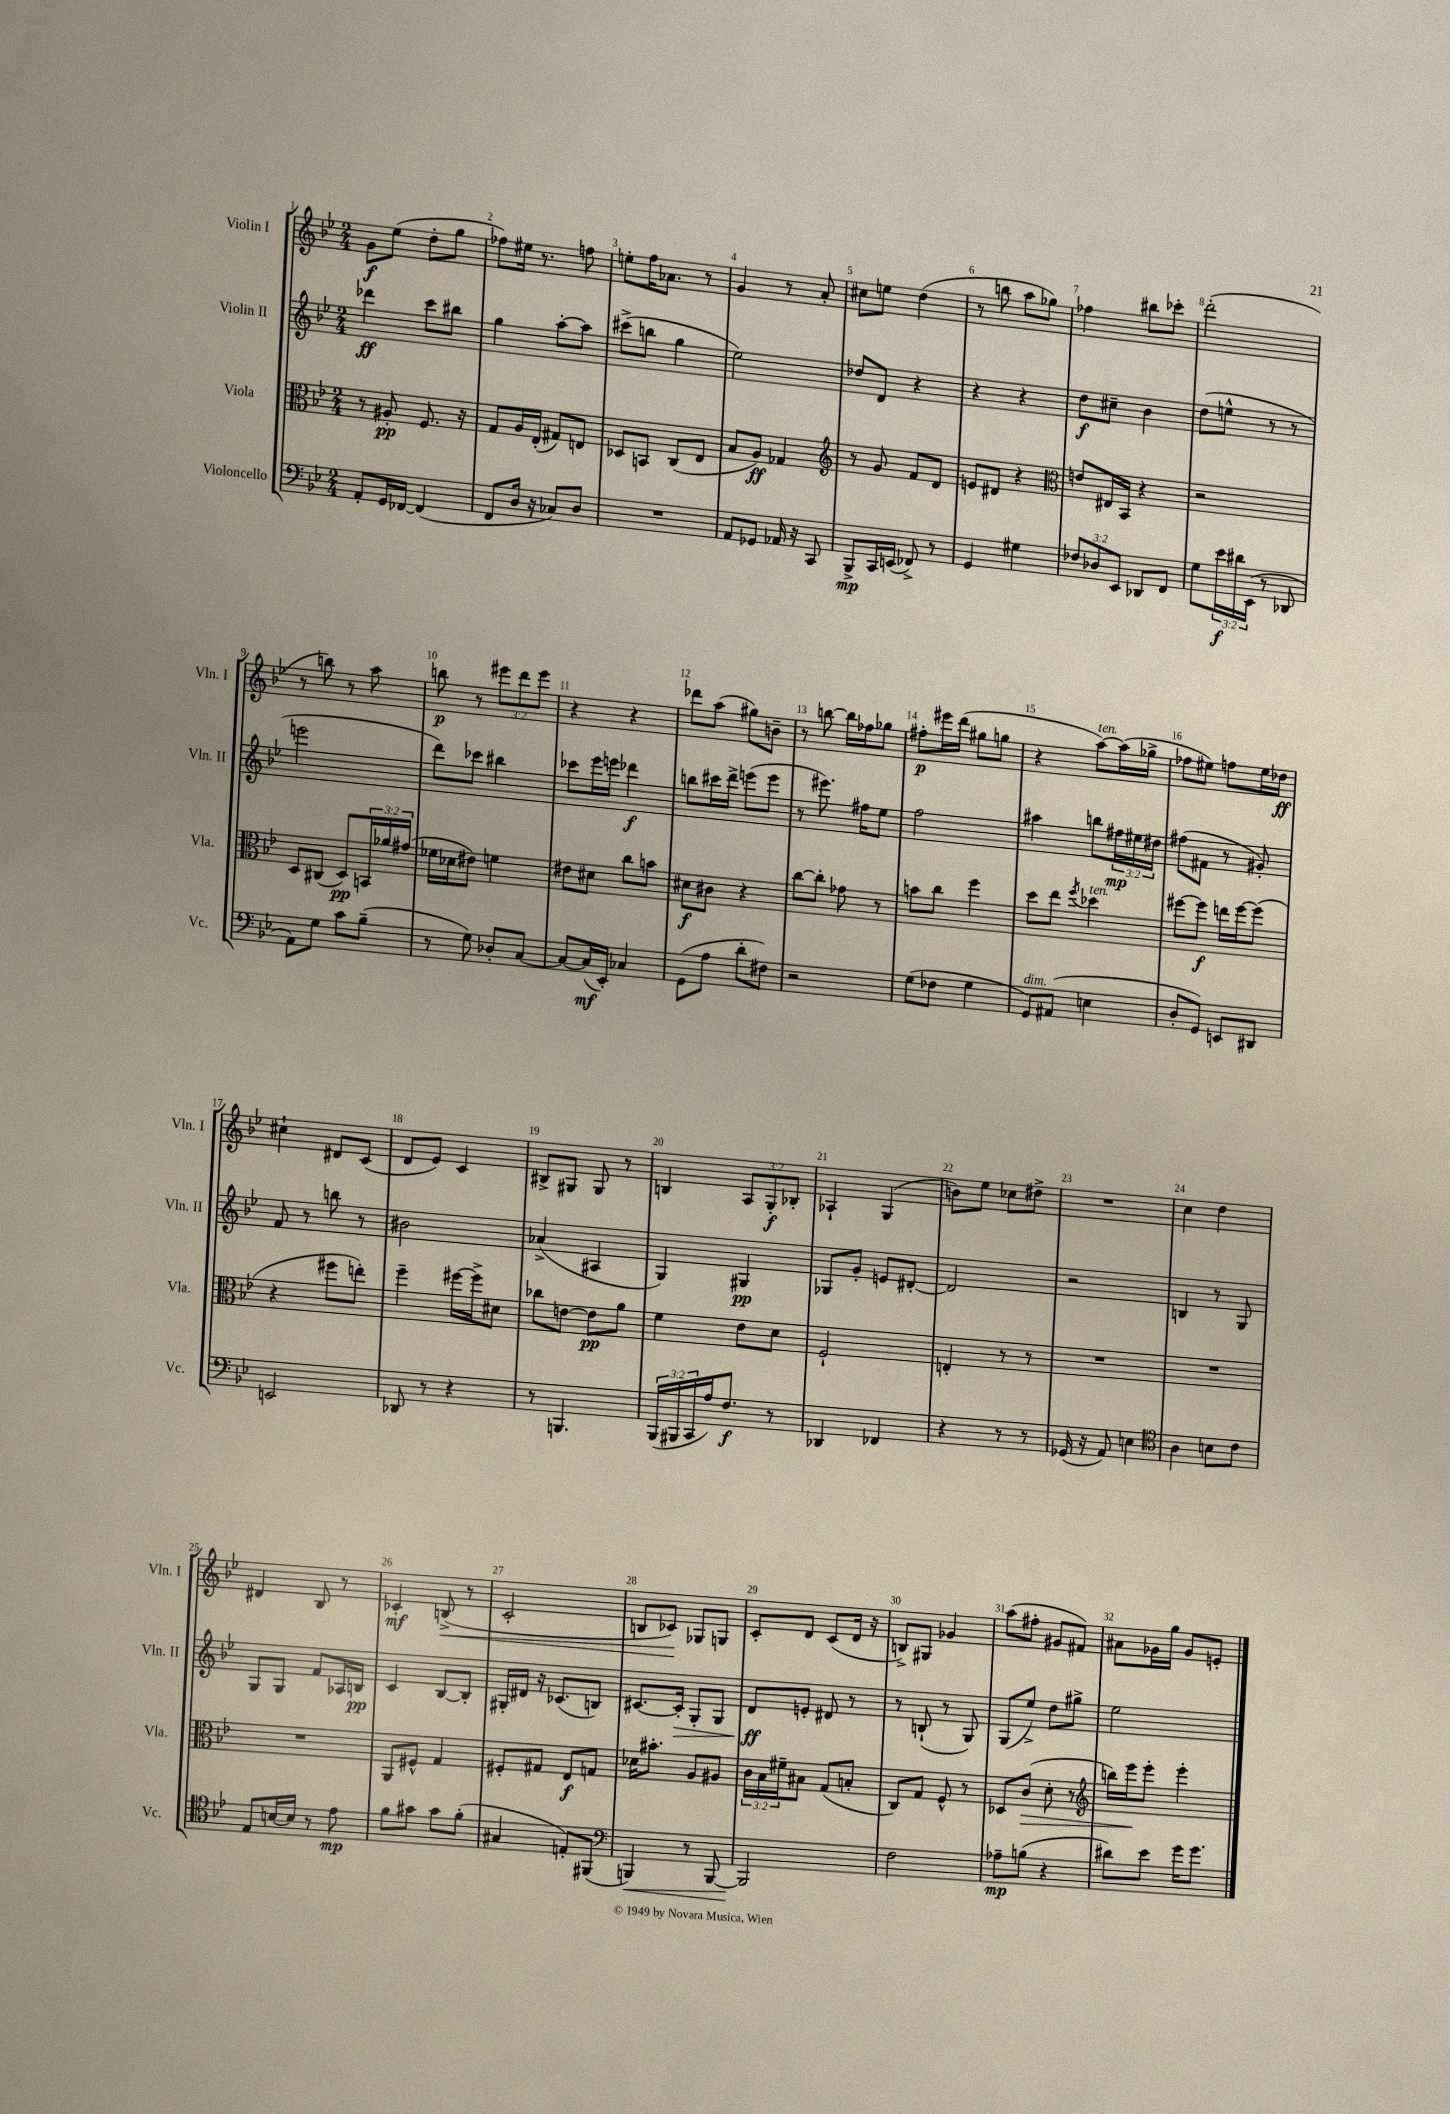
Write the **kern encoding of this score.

**kern	**dynam	**kern	**dynam	**kern	**dynam	**kern	**dynam
*part4	*part4	*part3	*part3	*part2	*part2	*part1	*part1
*staff4	*staff4	*staff3	*staff3	*staff2	*staff2	*staff1	*staff1
*I"Violoncello	*	*I"Viola	*	*I"Violin II	*	*I"Violin I	*
*I'Vc.	*	*I'Vla.	*	*I'Vln. II	*	*I'Vln. I	*
*clefF4	*	*clefC3	*	*clefG2	*	*clefG2	*
*k[b-e-]	*	*k[b-e-]	*	*k[b-e-]	*	*k[b-e-]	*
*M2/4	*	*M2/4	*	*M2/4	*	*M2/4	*
=1	=1	=1	=1	=1	=1	=1	=1
8AA'/L	.	8r	.	4ddd-X\	ff	8g\L	f
16GG/L	.	8A#X'/	pp	.	.	(8ee-\J	.
[16FF-X/JJ	.	.	.	.	.	.	.
(4FF-/]	.	8.F/	.	8ccc\L	.	8dd'\L	.
.	.	.	.	8bb#X\J	.	8gg\J	.
.	.	16r	.	.	.	.	.
=2	=2	=2	=2	=2	=2	=2	=2
8FF/L	.	8G/L	.	4gg\	.	8ff-X\L)	.
16D/Jk	.	16A/L	.	.	.	16ee#X\Jk	.
16r	.	(16E-'/JJ	.	.	.	8.r	.
8C-X/L)	.	8G#X/L)	.	[8aa'\L	.	.	.
8D/J	.	8En/J	.	8aa\J]	.	8ffn\	.
=3	=3	=3	=3	=3	=3	=3	=3
2r	.	8D-X/L	.	(8ccc#X^\L	.	8een'\L	.
.	.	8BBn/J	.	8bbn\J	.	16ff\K	.
.	.	.	.	.	.	8.a-X\J	.
.	.	(8C/L	.	4gg\	.	.	.
.	.	8E-/J	.	.	.	8r	.
=4	=4	=4	=4	=4	=4	=4	=4
8AA/L	.	8B-/L	.	2ee-\)	.	4g/	.
8GG-X/J	.	8A/J)	ff	.	.	.	.
16AA-X/	.	4G-X/	.	.	.	8r	.
16r	.	.	.	.	.	.	.
8CC/	.	.	.	.	.	8a'/	.
=5	=5	=5	=5	=5	=5	=5	=5
*	*	*clefG2	*	*	*	*	*
8BBB-^/L	mp	8r	.	8dd-X/L	.	8cc#X\L	.
16CC/L	.	8g/	.	8d/J	.	8een\J	.
(16EEn/JJ	.	.	.	.	.	.	.
8FF-X^/)	.	8f/L	.	4r	.	(4dd\	.
8r	.	8d/J	.	.	.	.	.
=6	=6	=6	=6	=6	=6	=6	=6
4GG/	.	8en/L	.	4r	.	8r	.
.	.	8d#X/J	.	.	.	8bbn\	.
4G#X\	.	4r	.	4r	.	8aa\L	.
.	.	.	.	.	.	8gg-X\J)	.
=7	=7	=7	=7	=7	=7	=7	=7
*	*	*clefC3	*	*	*	*	*
12F-X/L	.	8en/L	.	8dd\L	f	4ff-X\	.
12D-X/	.	.	.	.	.	.	.
.	.	16E#X/L	.	8cc#X~\J	.	.	.
12EE-/J	.	.	.	.	.	.	.
.	.	16BB-/JJ	.	.	.	.	.
8DD-X/L	.	4r	.	4b-\	.	8bb#X\L	.
8FF/J	.	.	.	.	.	8ccc-X'\J	.
=8	=8	=8	=8	=8	=8	=8	=8
8G\L	.	2r	.	(8dd\L	.	(2ddd'\	.
24e-\L	f	.	.	8een^^\J	.	.	.
24d#X\	.	.	.	.	.	.	.
(24EE-\JJ	.	.	.	.	.	.	.
8r	.	.	.	8r	.	.	.
8DD-X/	.	.	.	8r	.	.	.
!!LO:LB:g=z
=9	=9	=9	=9	=9	=9	=9	=9
8AA\L)	.	8D/L	.	2eeen\	.	8r	.
8G\J	.	(8C#X/J	.	.	.	8bbn\)	.
8c\L	.	8D/L)	pp	.	.	8r	.
(8B-~\J	.	24BBn/L	.	.	.	8aa\	.
.	.	24a-X/	.	.	.	.	.
.	.	(24g#X/JJ	.	.	.	.	.
=10	=10	=10	=10	=10	=10	=10	=10
8r	.	16f-X\LL	.	8ddd\L)	.	8bbn\	p
.	.	16d-X\J	.	.	.	.	.
8G\)	.	8e#X\J)	.	8ccc-X\J	.	8r	.
8D-X'/L	.	4fn\	.	4bb#X\	.	12eee#X\L	.
.	.	.	.	.	.	12ddd\	.
[8C/J	.	.	.	.	.	.	.
.	.	.	.	.	.	12eee#\J	.
=11	=11	=11	=11	=11	=11	=11	=11
8C/L_	.	8e#X\L	.	8ccc-X\L	.	4r	.
(16C/L]	mf	8d#X\J	.	16eee-\L	.	.	.
16EE-'/JJ)	.	.	.	16eeen\JJ	.	.	.
4C-X/	.	8cc\L	.	4ddd-X\	f	4r	.
.	.	8bn\J	.	.	.	.	.
=12	=12	=12	=12	=12	=12	=12	=12
(8GG\L	.	8d#X\L	f	8bbn\L	.	8ddd-X\L	.
8A\J	.	8c#X\J	.	16ccc#X\L	.	(8aa\J	.
.	.	.	.	16ddd^\JJ	.	.	.
8d'\L	.	4r	.	(8eeen\L	.	8gg#X\L)	.
8F#X\J)	.	.	.	8eee\J	.	8bn~\J	.
=13	=13	=13	=13	=13	=13	=13	=13
2r	.	[8cc\L	.	8r	.	8r	.
.	.	8cc'\J]	.	8.eee#X\)	.	[8bbn\	.
.	.	8g-X\	.	.	.	16bb\LL]	.
.	.	.	.	16ff#X\KL	.	16ff-X\J	.
.	.	8r	.	8ee-\J	.	8gg-X\J	.
=14	=14	=14	=14	=14	=14	=14	=14
(8G\L	.	8bn\L	.	2ff\	.	8ff#X'\L	p
8F-X\J	.	8cc\J	.	.	.	16eee#X\L	.
.	.	.	.	.	.	(16ddd\JJ	.
4G\	.	4ff\	.	.	.	8gg#X\L	.
.	.	.	.	.	.	8ggn\J	.
=15	=15	=15	=15	=15	=15	=15	=15
!LO:TX:a:i:t=dim.	!	!	!	!	!	!	!
8GG/L)	.	8dd\L	.	4aa#X\	.	4r	.
(8AA#X/J	.	8ee-\J	.	.	.	.	.
.	.	8qff/	.	.	.	.	.
!	!	!	!	!	!	!LO:TX:a:i:t=ten.	!
!	!	!LO:TX:a:i:t=ten.	!	!	!	!	!
4En\	.	4dd-X\	.	8bbn\L	.	[8aa\L)	.
.	.	.	.	24ff#X\L	mp	(16aa\L]	.
.	.	.	.	24ee#X\	.	.	.
.	.	.	.	.	.	16gg-X^\JJ	.
.	.	.	.	24dd#X\JJ	.	.	.
=16	=16	=16	=16	=16	=16	=16	=16
8D'/L	.	[8ff#X\L	.	(8ff#X\L	.	8ff-X\L	.
8GG/J)	.	8ff#\J]	f	8f#X\J	.	8ee#X\J)	.
8EEn/L	.	16een\LL	.	8r	.	8ffn\L	.
.	.	[16ff#\J	.	.	.	.	.
8DD#X/J	.	(8ff#\J]	.	8g#X'/)	.	16ee#\L	.
.	.	.	.	.	.	16dd-X\JJ	ff
!!LO:LB:g=z
=17	=17	=17	=17	=17	=17	=17	=17
2EEn/	.	4r	.	8f/	.	4cc#X`\	.
.	.	.	.	8r	.	.	.
.	.	8ff#X\L	.	8bbn\	.	8d#X/L	.
.	.	8een'\J)	.	8r	.	(8c/J	.
=18	=18	=18	=18	=18	=18	=18	=18
8DD-X/	.	4ff~\	.	2b#X\	.	8d/L	.
8r	.	.	.	.	.	8e-/J)	.
4r	.	[16ff#X\LL	.	.	.	4c/	.
.	.	16ff#^\J]	.	.	.	.	.
.	.	8d#X\J	.	.	.	.	.
=19	=19	=19	=19	=19	=19	=19	=19
8r	.	8cc-X\L	.	(4a-X^/	.	8B#X^/L	.
4.BBBn/	.	[8en\J	.	.	.	8G#X/J	.
.	.	8e\L]	pp	4A#X/	.	8G#/	.
.	.	8a\J	.	.	.	8r	.
=20	=20	=20	=20	=20	=20	=20	=20
(24BBB-/LL	.	4f\	.	4G/)	.	4Bn/	.
24BBB#X/	.	.	.	.	.	.	.
24CC/	.	.	.	.	.	.	.
16A/J)	.	.	.	.	.	.	.
8.F/J	f	.	.	.	.	.	.
.	.	8e-\L	.	4G#X/	pp	12A/L	.
.	.	.	.	.	.	12G'/	f
8r	.	8d\J	.	.	.	.	.
.	.	.	.	.	.	12B-X'/J	.
=21	=21	=21	=21	=21	=21	=21	=21
4DD-X/	.	2F`/	.	8G-X/L	.	4A-X`/	.
.	.	.	.	8g'/J	.	.	.
4FF-X/	.	.	.	8en/L	.	(4G/	.
.	.	.	.	[8d#X'/J	.	.	.
=22	=22	=22	=22	=22	=22	=22	=22
4r	.	4En'/	.	2d#/]	.	8bn\L)	.
.	.	.	.	.	.	8ee-\J	.
8r	.	8r	.	.	.	8cc-X\L	.
8r	.	8r	.	.	.	8dd#X^\J	.
=23	=23	=23	=23	=23	=23	=23	=23
(16GG-X/	.	2r	.	2r	.	2r	.
16r	.	.	.	.	.	.	.
8AA/)	.	.	.	.	.	.	.
4En\	.	.	.	.	.	.	.
=24	=24	=24	=24	=24	=24	=24	=24
*clefC4	*	*	*	*	*	*	*
4A\	.	2r	.	4Bn/	.	4cc\	.
8Bn\L	.	.	.	8r	.	4dd\	.
8c\J	.	.	.	8G/	.	.	.
!!LO:LB:g=z
=25	=25	=25	=25	=25	=25	=25	=25
8E-/L	.	2r	.	8G/L	.	4d#X/	.
[16Bn/L	.	.	.	8G/J	.	.	.
16B/JJ]	.	.	.	.	.	.	.
8r	.	.	.	8f/L	.	8B-/	.
8e-\	mp	.	.	16A-X/L	.	8r	.
.	.	.	.	16Bn/JJ	pp	.	.
=26	=26	=26	=26	=26	=26	=26	=26
8f\L	.	8AA/L	.	4c/	.	4c-X'/	mf
8g#X\J	.	8F#X^^/J	.	.	.	.	.
!	!	!	!	!	!	!	!LO:HP:b
8g#\L	.	4G/	.	[8B-/L	.	(8Bn^/	<
(8f'\J	.	.	.	8B-'/J]	.	8r	.
=27	=27	=27	=27	=27	=27	=27	=27
4G#X/	.	8F#X'/L	.	16G#X'/LL	.	2c'/	.
.	.	.	.	16d#X/JJ	.	.	.
.	.	8G#X/J	.	16r	.	.	.
.	.	.	.	(8.c-X/L	.	.	.
8En'/L)	.	8E-/L	f	.	.	.	.
(8FF#X/J	.	8Gn/J	.	8Bn/J)	.	.	.
=28	=28	=28	=28	=28	=28	=28	=28
*clefF4	*	*	*	*	*	*	*
!	!LO:HP:b	!	!	!	!	!	!
4BBBn/)	<	16d-X\KL	.	[8.c#X/L	.	8Bn/L	.
.	.	8.b#X'\J	.	.	.	.	.
.	.	.	.	.	.	8c-X/J)	.
!	!	!	!	!	!LO:HP:b	!	!
.	.	.	.	16c#'/Jk]	>	.	.
8r	.	8A/L	.	8G'/L	.	8G-X/L	[
[8BBB/	.	8A#X/J	.	8G/J	.	8Gn/J	.
=29	=29	=29	=29	=29	=29	=29	=29
2BBB/]	.	24c\LL	.	8d/L	ff	8c'/L	.
.	.	24B-\	.	.	.	.	.
.	.	24f#X~\J	.	.	.	.	.
.	.	8B#X\J	.	8en'/J	]	8d/J	.
.	.	(8G/L	.	8d#X/	.	(8c/L	.
.	.	8Bn'/J	.	8r	.	16d/Jk	.
.	.	.	.	.	.	16r	.
.	[	.	.	.	.	.	.
=30	=30	=30	=30	=30	=30	=30	=30
2F\	.	8C/L)	.	8r	.	8Bn^/L)	.
.	.	8G/J	.	(8Bn`/	.	8G#X/J	.
.	.	8F^^/	.	8r	.	4g-X/	.
.	.	8r	.	8G/)	.	.	.
=31	=31	=31	=31	=31	=31	=31	=31
8A-X~\L	mp	8D-X/L	.	(8G/L	.	(8aa\L	.
!	!	!	!LO:HP:b	!	!	!	!
(8Bn\J	.	(8c/J	>	8ee-^/J)	.	8ff#X'\J	.
4r	.	8d'\	.	8dd\L	.	8g#X/L	.
.	.	8r	.	8gg#X^\J	.	8f#X/J)	.
=32	=32	=32	=32	=32	=32	=32	=32
*	*	*clefG2	*	*	*	*	*
8d#X\L)	.	16bbn\LL)	.	2ee-\	.	8a#X\L	.
.	.	16eee-\J	.	.	.	.	.
8e-\J	.	8eee-'\J	]	.	.	16g-X\L	.
.	.	.	.	.	.	16gg\JJ	.
16g\KL	.	4eee-'\	.	.	.	8g-/L	.
8.g\J	.	.	.	.	.	.	.
.	.	.	.	.	.	8en'/J	.
==	==	==	==	==	==	==	==
*-	*-	*-	*-	*-	*-	*-	*-
